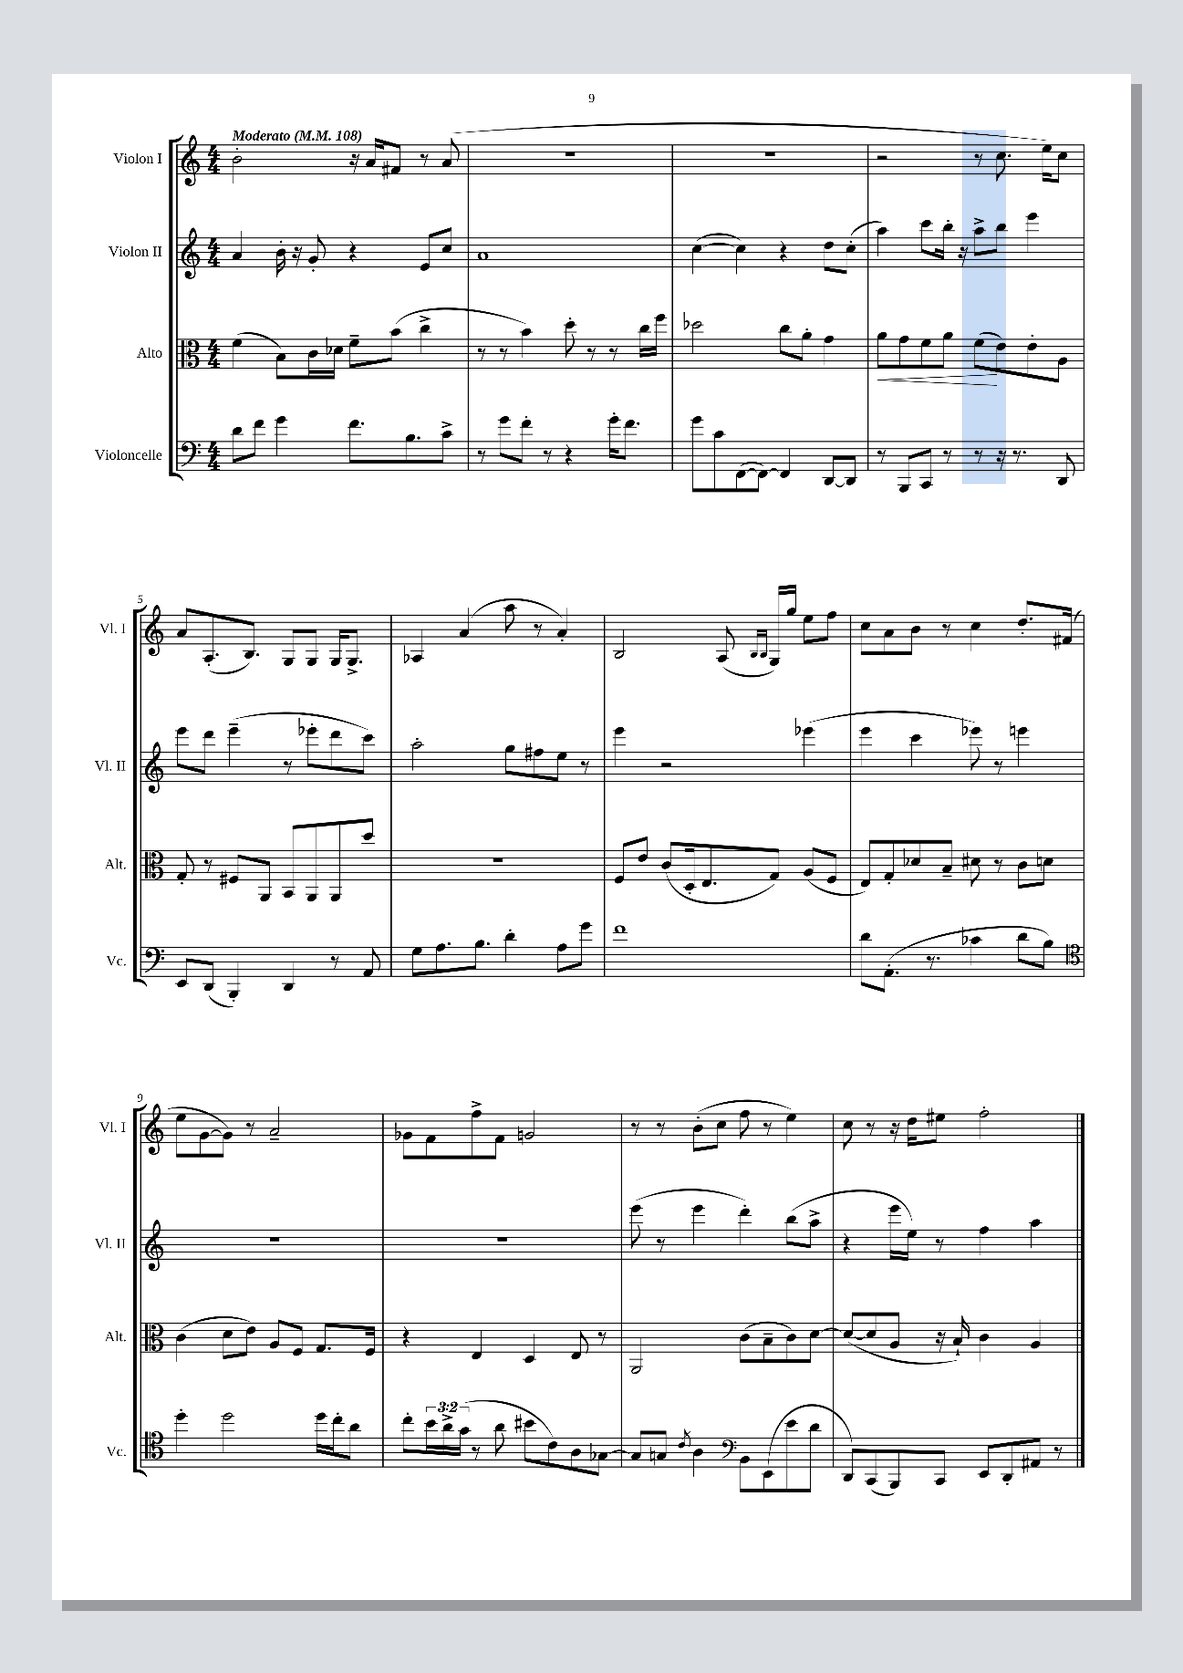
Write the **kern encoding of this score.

**kern	**kern	**kern	**kern
*staff4	*staff3	*staff2	*staff1
*clefF4	*clefC3	*clefG2	*clefG2
*k[]	*k[]	*k[]	*k[]
*M4/4	*M4/4	*M4/4	*M4/4
*MM108	*MM108	*MM108	*MM108
8d	(4f	4a	2b'
8f	.	.	.
4g	8B)	16b'	.
.	.	16r	.
.	16c	8g'	.
.	16d-	.	.
8.f	8f~	4r	16r
.	.	.	16a
.	(8b	.	8f#
8.B	.	.	.
.	4cc^	8e	8r
8c^	.	8cc	(8a
=	=	=	=
8r	8r	1a	1r
8g	8r	.	.
8f'	4b)	.	.
8r	.	.	.
4r	8dd'	.	.
.	8r	.	.
16g'	8r	.	.
8.f	.	.	.
.	16cc	.	.
.	16ff	.	.
=	=	=	=
8g	2dd-	([4cc	1r
8c	.	.	.
([8FF	.	4cc])	.
8FF_)	.	.	.
4FF]	8cc	4r	.
.	8a'	.	.
[8DD	4g	8dd	.
8DD]	.	(8cc'	.
=	=	=	=
8r	8a	4aa)	2r
8BBB	8g	.	.
8CC	8f	8ccc	.
8r	8a	16bb'	.
.	.	16r	.
8r	(8f	8aa^	8r
16r	8e)	8bb	8.cc
8.r	.	.	.
.	8e'	4eee	.
.	.	.	16ee)
8DD	8A	.	8cc
=	=	=	=
8EE	8G'	8eee	8a
(8DD	8r	8ddd	(8.A'
4BBB')	8F#	(4eee~	.
.	.	.	8.B)
.	8AA	.	.
4DD	8BB	8r	8G
.	8AA	8eee-'	8G
8r	8AA	8ddd	16G
.	.	.	8.G^
8AA	8dd	8ccc)	.
=	=	=	=
8G	1r	2aa'	4A-
8.A	.	.	.
.	.	.	(4a
8.B	.	.	.
4d'	.	8gg	8aa
.	.	8ff#	8r
8A	.	8ee	4a')
8g	.	8r	.
=	=	=	=
1f	8F	4eee	2B
.	8e	.	.
.	(8c	2r	.
.	16D'	.	.
.	8.E	.	.
.	.	.	(8A
.	.	.	16qqB
.	.	.	16qqB
.	8G)	.	16G)
.	.	.	16gg
.	(8A	(4eee-	8ee
.	8F	.	8ff
=	=	=	=
8d	8E)	4eee	8cc
(8.AA'	8G'	.	8a
.	8d-	4ccc	8b
8.r	.	.	.
.	8B~	.	8r
4c-	8d#	8eee-)	4cc
.	8r	8r	.
8d	8c	4eee	8.dd'
8B)	8d	.	.
.	.	.	(16f#
=	=	=	=
*clefC4	*	*	*
4dd'	(4c	1r	8ee
.	.	.	[8g
2dd	8d	.	8g])
.	8e)	.	8r
.	8A	.	2a~
.	8F	.	.
16dd	8.G	.	.
16cc'	.	.	.
8a	.	.	.
.	16F	.	.
=	=	=	=
8cc'	4r	1r	8g-
24b	.	.	8f
24a^	.	.	.
(24g	.	.	.
8r	4E	.	8ff^
8a	.	.	8f
8b#	4D	.	2g
8c)	.	.	.
8A	8E	.	.
[8G-	8r	.	.
=	=	=	=
8G-]	2AA	(8eee	8r
8G	.	8r	8r
8qc	.	.	.
4A	.	4eee	(8b'
.	.	.	8cc
*clefF4	*	*	*
8BB	(8c	4ddd')	8ff
(8EE	8B~	.	8r
8e	8c)	(8bb	4ee)
8d	[8d	8aa^	.
=	=	=	=
8DD)	(8d_	4r	8cc
(8CC	8d]	.	8r
8BBB)	8A	16eee	16r
.	.	16ee)	16dd
8CC	16r	8r	8ee#
.	16B`)	.	.
8EE	4c	4ff	2ff'
8DD'	.	.	.
8AA#	4A	4aa	.
8r	.	.	.
==	==	==	==
*-	*-	*-	*-
